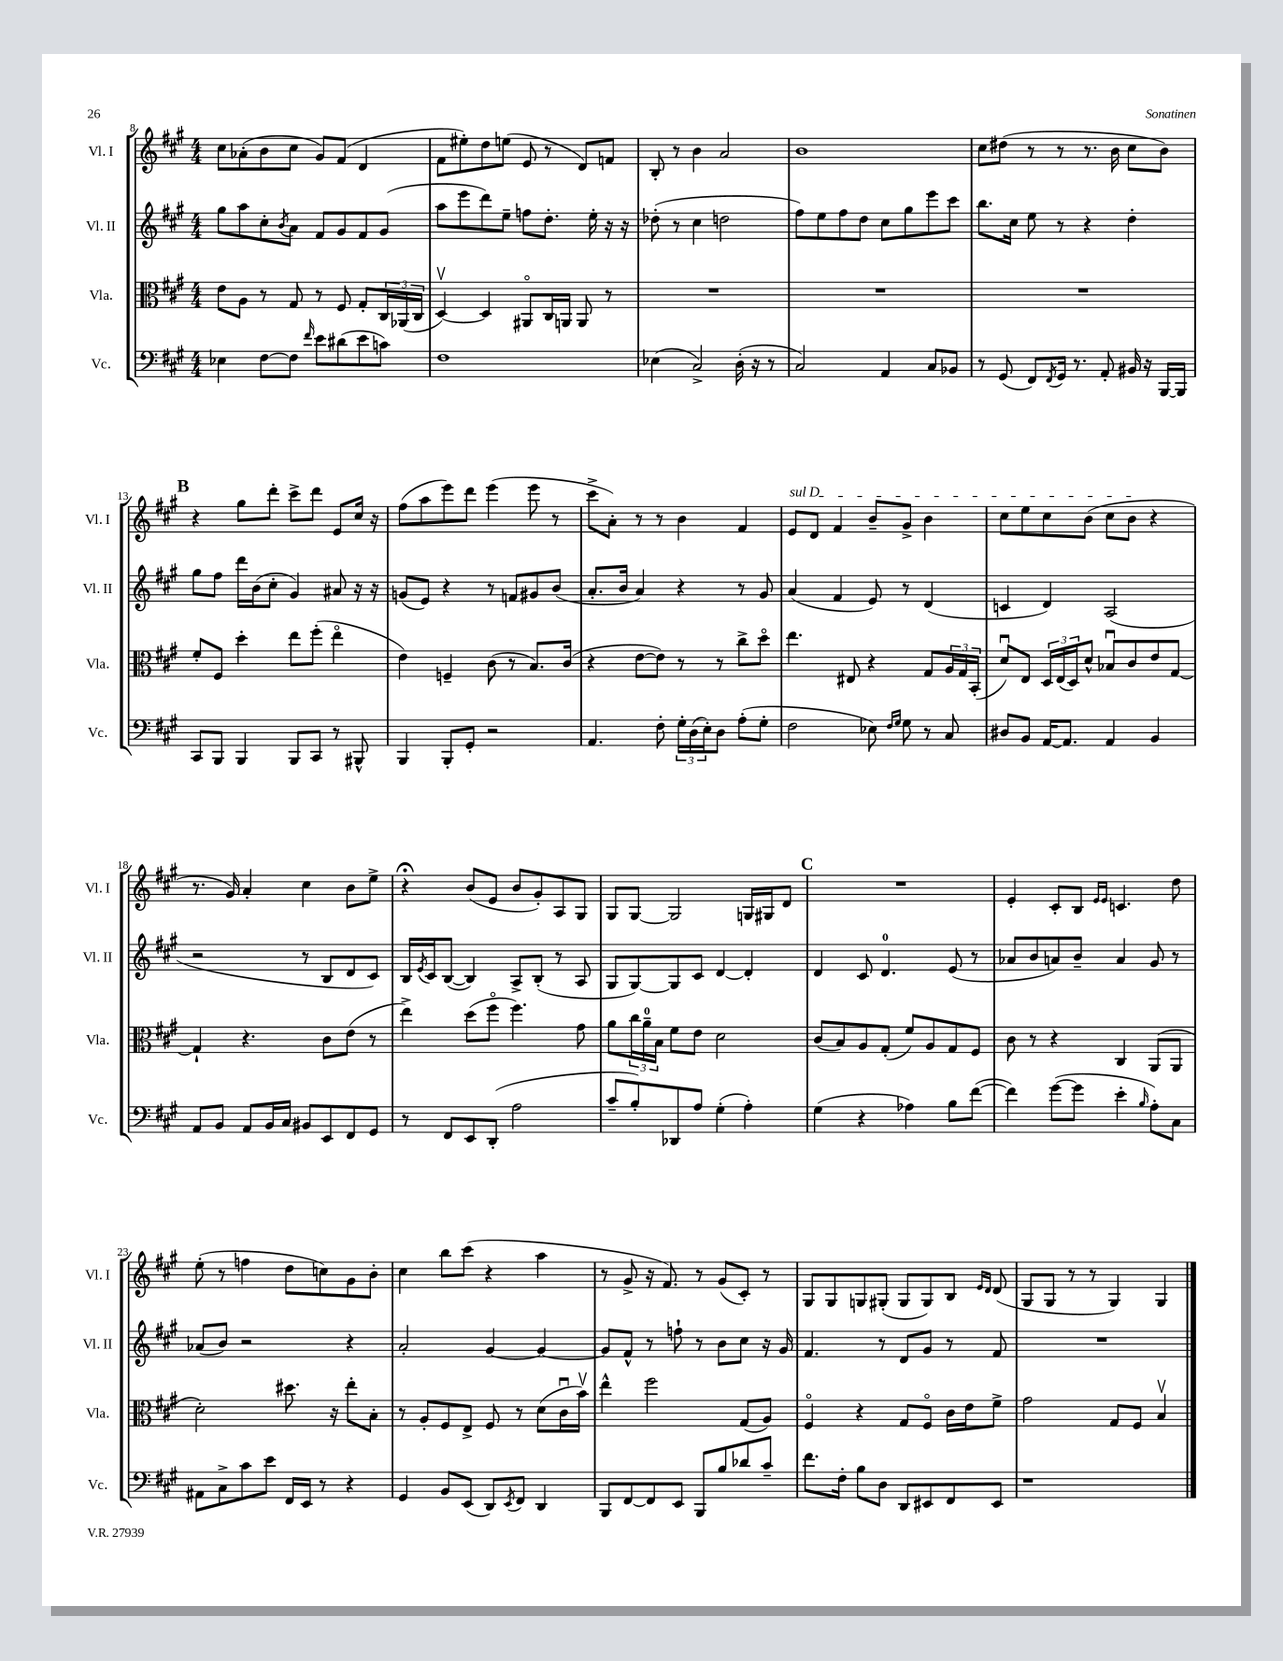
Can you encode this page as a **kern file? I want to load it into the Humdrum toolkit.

**kern	**kern	**kern	**kern
*staff4	*staff3	*staff2	*staff1
*clefF4	*clefC3	*clefG2	*clefG2
*k[f#c#g#]	*k[f#c#g#]	*k[f#c#g#]	*k[f#c#g#]
*M4/4	*M4/4	*M4/4	*M4/4
4E-\	8e\L	8gg#\L	8cc#\L
.	8A\J	8aa\	(8a-'\
[8F#\L	8r	8cc#'\	8b\
.	.	8qb/	.
8F#\]J	8G#/	8a\J	8cc#\J
16qqf#/	.	.	.
8e\L	8r	8f#/L	8g#/L)
(8d#\	8F#/	8g#/	(8f#/J
8e\	8G#'/L	8f#/	4d/
8c\J)	24C#/L	(8g#/J	.
.	(24AA-/	.	.
.	24C#/JJ	.	.
=	=	=	=
1F#	[4Dv/)	8aa\L	8f#\L
.	.	8eee\	8ee#'\)
.	4D/]	8ddd\)	8dd\
.	.	8ee~\J	(8ee\J
.	8AA#o/L	8ff\L	8e/
.	16C#/L	8.dd'\J	8r
.	16AA/JJ	.	.
.	8AA/	.	8d/L)
.	.	16ee'\	.
.	8r	16r	8f/J
.	.	16r	.
=	=	=	=
(4E-\	1r	(8dd-'\	8B'/
.	.	8r	8r
2C#^/)	.	4cc#\	4b\
.	.	2dd\	2a/
(16D'\	.	.	.
16r	.	.	.
8r	.	.	.
=	=	=	=
2C#/)	1r	8ff#\L)	1b
.	.	8ee\	.
.	.	8ff#\	.
.	.	8dd\J	.
4AA/	.	8cc#\L	.
.	.	8gg#\	.
8C#/L	.	8eee\	.
8BB-/J	.	8ccc#\J	.
=	=	=	=
8r	1r	8.bb\L	8cc#\L
(8GG#/	.	.	(8dd#\J
.	.	16cc#\Jk	.
8FF#/L)	.	8ee\	8r
8qFF#/	.	.	.
16GG#/Jk	.	8r	8r
8.r	.	.	.
.	.	4r	8.r
8AA'/	.	.	.
.	.	.	16b\
16BB#/	.	4dd'\	8cc#\L
16r	.	.	.
[16BBB/LL	.	.	8b\J)
16BBB/]JJ	.	.	.
=	=	=	=
8CC#/L	8f#'/L	8gg#\L	4r
8BBB/J	8F#/J	8ff#\J	.
4BBB/	4dd'\	16ddd\LL	8gg#\L
.	.	(16b\J	.
.	.	8cc#'\J	8ddd'\J
8BBB/L	8ee\L	4g#/)	8ccc#^\L
8CC#/J	(8ff#'\J	.	8ddd\J
8r	4eeo\	8a#/	8e/L
8BBB#^^/	.	16r	16cc#/Jk
.	.	16r	16r
=	=	=	=
4BBB/	4e\)	(8g/L	(8ff#\L
.	.	8e/J)	8aa\
8BBB'/L	4F~/	4r	8eee\)
8GG#'/J	.	.	8ddd\J
2r	(8c#\	8r	(4eee\
.	8r	8f/L	.
.	8.B/L)	8g#/	8eee\
.	.	(8b/J	8r
.	(16c#/Jk	.	.
=	=	=	=
4.AA/	4r	8.a'/L	8ccc#^\L
.	.	.	8a'\J)
.	.	16b/Jk	.
.	[8e\L	4a/)	8r
8F#'\	8e\]J)	.	8r
24G#'\LL	8r	4r	4b\
(24D\	.	.	.
24E'\J)	.	.	.
8D\J	8r	.	.
(8A'\L	8cc#^\L	8r	4f#/
8G#'\J	8ddo\J	8g#/	.
=	=	=	=
2F#\	4.ee\	(4a/	8e/L
.	.	.	8d/J
.	.	4f#/	4f#/
.	8E#/	.	.
8E-\)	4r	8e/)	8b~/L
16qqF#/LL	.	.	.
16qqG#/JJ	.	.	.
8G#\	.	8r	8g#^/J
8r	8G#/L	(4d/	4b\
8C#/	24A/L	.	.
.	24G#/	.	.
.	(24BB'/JJ	.	.
=	=	=	=
8D#/L	8du/L)	4c/	8cc#\L
8BB/J	8E/J	.	8ee\
[16AA/LK	24D/LL	4d/)	8cc#\
.	(24E/	.	.
8.AA/]J	.	.	.
.	24D/J)	.	.
.	8d^^/J	.	(8b\J
4AA/	8B-u/L	(2A/	8cc#\L
.	8c#/	.	8b\J
4BB/	8e/	.	4r
.	[8G#/J	.	.
=	=	=	=
8AA/L	4G#`/]	2r	8.r
8BB/J	.	.	.
.	.	.	16g#/)
8AA/L	4.r	.	4a'/
16BB/L	.	.	.
16C#/JJ	.	.	.
8BB#/L	.	8r	4cc#\
8EE/	8c#\L	8B/L	.
8FF#/	(8e\J	8d/	8b\L
8GG#/J	8r	8c#/J)	8ee^\J
=	=	=	=
8r	4ee^\)	16B/LL	4r;
.	.	8qe/	.
.	.	16c#/J	.
8FF#/L	.	([8B/J	.
8EE/	(8dd\L	4B/])	(8b/L
(8DD'/J	8ff#o\J	.	8e/J
2A\	4.ff#\)	8A^/L	8b/L
.	.	(8B'/J	8g#'/)
.	.	8r	8A/
.	8g#\	8A/	8G#/J
=	=	=	=
8c#~/L	8a\L	8G#/L	8G#/L
8B'/)	24cc#\L	[8G#/)	[8G#/J
.	24a~\	.	.
.	24B\JJ	.	.
8DD-/	8f#\L	8G#/]	2G#/]
8A/J	8e\J	8c#/J	.
(4G#'\	2d\	[4d/	.
4A'\)	.	4d'/]	16G/LL
.	.	.	16G#/J
.	.	.	8d/J
=	=	=	=
(4G#\	(8c#/L	4d/	1r
.	8B/)	.	.
4r	8A/	8c#/	.
.	(8G#'/J	4.d/	.
4A-\)	8f#/L)	.	.
.	8A/	.	.
8B\L	8G#/	(8e/	.
([8f#\J	8F#/J	8r	.
=	=	=	=
4f#\])	8c#\	8a-/L	4e'/
.	8r	8b/	.
([8g#\L	4r	8a/)	8c#'/L
8g#\]J	.	8b~/J	8B/J
.	.	.	16qqe/LL
.	.	.	16qqe/JJ
4e'\	4C#/	4a/	4.c/
16qqB/	.	.	.
8A'\L)	(8AA/L	8g#/	.
8C#\J	8AA/J	8r	8dd\
=	=	=	=
8AA#\L	2d'\)	(8a-/L	(8ee'\
8C#^\	.	8b/J)	8r
8c#\	.	2r	4ff\
8e\J	.	.	.
16FF#/LL	8.dd#\	.	8dd\L
16EE/JJ	.	.	.
8r	.	.	8cc\)
.	16r	.	.
4r	8ee'\L	4r	8g#\
.	8B'\J	.	8b'\J
=	=	=	=
4GG#/	8r	2a'/	4cc#\
.	8A'/L	.	.
8BB/L	8F#/	.	8bb\L
(8EE/J	8E^/J	.	(8ccc#\J
8DD/L)	8F#/	[4g#/	4r
8qEE/	.	.	.
8FF#/J	8r	.	.
4DD/	(8d\L	4g#/_	4aa\
.	16c#u\L	.	.
.	16bv\JJ)	.	.
=	=	=	=
8BBB/L	4ee^^\	8g#/]L	8r
[8FF#/	.	8f#^^/J	8g#^/
8FF#/]	2ff#\	8r	16r
.	.	.	8.f#/)
8EE/J	.	8ff`\	.
8BBB/L	.	8r	8r
8B/	.	8b\L	(8g#/L
8d-/	(8G#/L	8cc#\J	8c#'/J)
8c#~/J	8A/J)	16r	8r
.	.	16g#/	.
=	=	=	=
8.f#\L	4F#o/	4.f#/	8G#/L
.	.	.	8G#/
16F#'\Jk	.	.	.
8B\L	4r	.	8G/
8D\J	.	8r	(8G#'/J
8DD/L	8G#/L	8d/L	8G#/L
8EE#/	8F#o/J	8g#/J	8G#/)
8FF#/	16c#\LL	8r	8B/J
.	16e\J	.	.
.	.	.	16qqe/LL
.	.	.	16qqd/JJ
8EE#/J	8f#^\J	8f#/	(8d/
=	=	=	=
1r	2g#\	1r	8G#/L
.	.	.	8G#/J
.	.	.	8r
.	.	.	8r
.	8G#/L	.	4G#/)
.	8F#/J	.	.
.	4Bv/	.	4G#/
==	==	==	==
*-	*-	*-	*-
